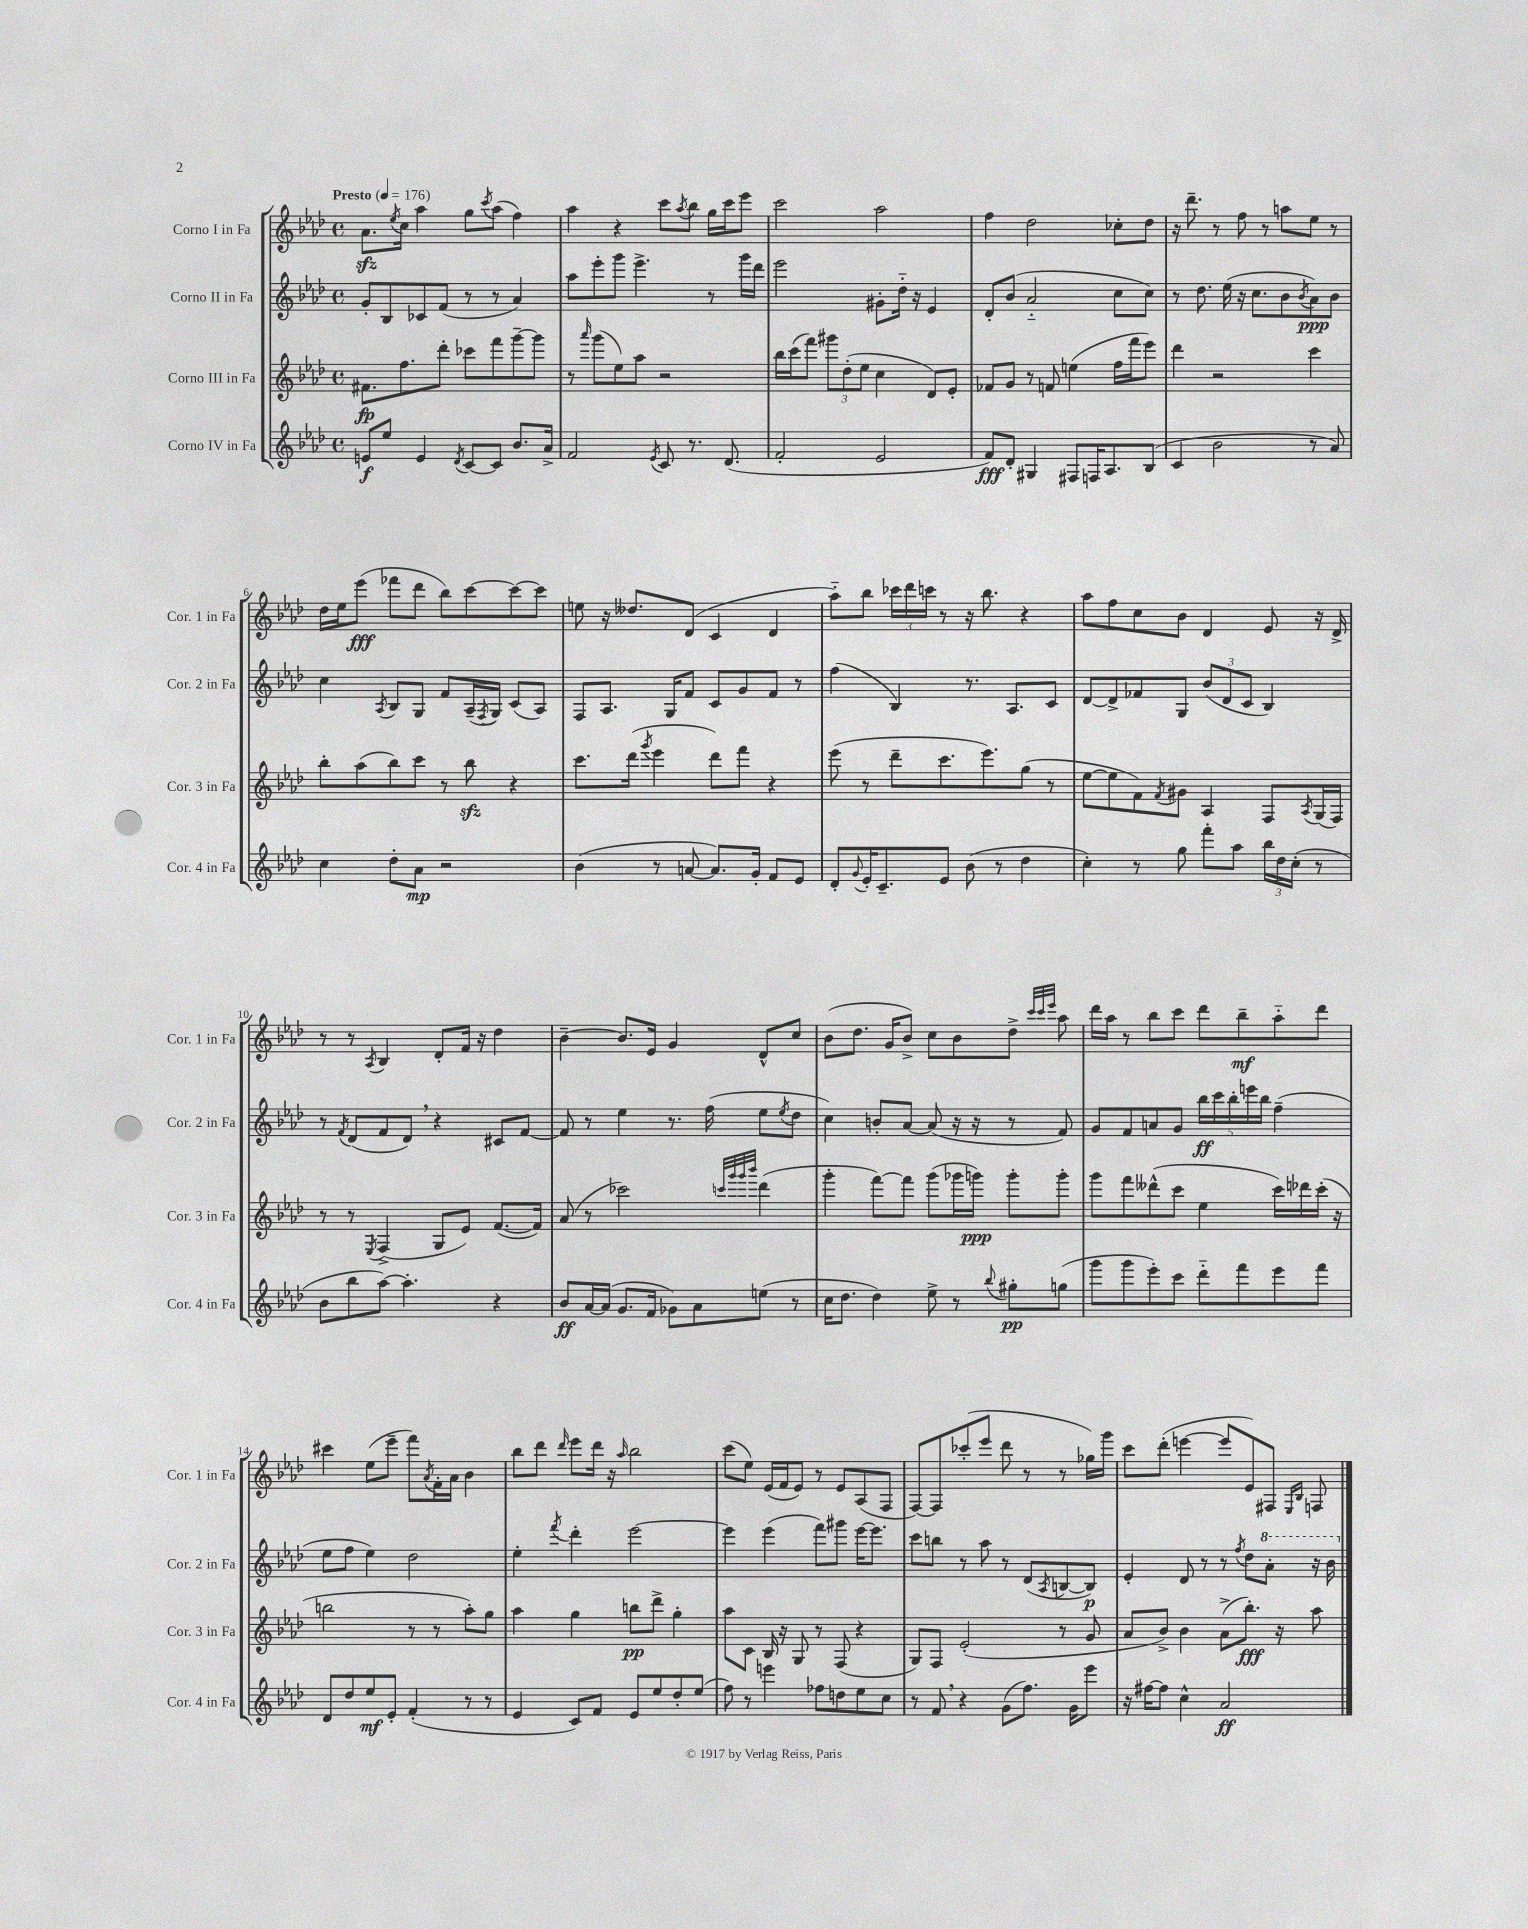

**kern	**dynam	**kern	**dynam	**kern	**dynam	**kern	**dynam
*part4	*part4	*part3	*part3	*part2	*part2	*part1	*part1
*staff4	*staff4	*staff3	*staff3	*staff2	*staff2	*staff1	*staff1
*I"Corno IV in Fa	*	*I"Corno III in Fa	*	*I"Corno II in Fa	*	*I"Corno I in Fa	*
*I'Cor. 4 in Fa	*	*I'Cor. 3 in Fa	*	*I'Cor. 2 in Fa	*	*I'Cor. 1 in Fa	*
*clefG2	*	*clefG2	*	*clefG2	*	*clefG2	*
*k[b-e-a-d-]	*	*k[b-e-a-d-]	*	*k[b-e-a-d-]	*	*k[b-e-a-d-]	*
*M4/4	*	*M4/4	*	*M4/4	*	*M4/4	*
*met(c)	*	*met(c)	*	*met(c)	*	*met(c)	*
*MM176	*	*MM176	*	*MM176	*	*MM176	*
=1	=1	=1	=1	=1	=1	=1	=1
!	!	!	!	!	!	!LO:TX:a:B:t=Presto	!
8en/L	f	8.f#X\L	fp	8g'/L	.	8.a-zz\L	.
8ee-/J	.	.	.	8B-/	.	.	.
.	.	.	.	.	.	8qee-/	.
.	.	8.ff\	.	.	.	16cc\Jk	.
4e/	.	.	.	8c-X/	.	4aa-\	.
.	.	8ddd-'\J	.	(8f/J	.	.	.
8qd-/	.	.	.	.	.	.	.
[8c/L	.	8ccc-X\L	.	8r	.	8gg\L	.
.	.	.	.	.	.	8qccc/	.
8c/J]	.	8fff\	.	8r	.	(8aa-\J	.
8.b-/L	.	[8ggg~\	.	4a-/)	.	4ff\)	.
.	.	8ggg\J]	.	.	.	.	.
16a-^/Jk	.	.	.	.	.	.	.
=2	=2	=2	=2	=2	=2	=2	=2
2f/	.	8r	.	8aa-\L	.	4aa-\	.
.	.	16qqaaa-/	.	.	.	.	.
.	.	(8ggg\L	.	8eee-'\	.	.	.
.	.	8ee-\)	.	8ggg\J	.	4r	.
.	.	8aa-\J	.	4.eee-^\	.	.	.
8qe-/	.	.	.	.	.	.	.
8c/	.	2r	.	.	.	8ccc\L	.
.	.	.	.	.	.	8qaa-/	.
8.r	.	.	.	.	.	8bb-\J	.
.	.	.	.	8r	.	16gg\LL	.
(8.d-/	.	.	.	.	.	16ccc\J	.
.	.	.	.	16ggg\LL	.	8eee-\J	.
.	.	.	.	16ddd-\JJ	.	.	.
=3	=3	=3	=3	=3	=3	=3	=3
2f'/	.	16bb-\LL	.	2eee-\	.	2ccc\	.
.	.	(16ccc\J	.	.	.	.	.
.	.	8fff\J)	.	.	.	.	.
.	.	12ggg#X\L	.	.	.	.	.
.	.	(12dd-'\	.	.	.	.	.
.	.	12ee-\J	.	.	.	.	.
2e-/	.	4cc\	.	8g#X'\L	.	2aa-\	.
.	.	.	.	16dd-\Jk	.	.	.
.	.	.	.	16r	.	.	.
.	.	8d-/L)	.	4e-/	.	.	.
.	.	8e-'/J	.	.	.	.	.
=4	=4	=4	=4	=4	=4	=4	=4
8f/L)	fff	8f-X/L	.	8d-'/L	.	4ff\	.
8d-'/J	.	8g/J	.	(8b-/J	.	.	.
4G#X/	.	8r	.	2a-/	.	2dd-\	.
.	.	8fn/	.	.	.	.	.
8F#X/L	.	(4een\	.	.	.	.	.
16Fn/K	.	.	.	.	.	.	.
8.A-/	.	.	.	.	.	.	.
.	.	16ff\LL	.	8cc\L	.	8cc-X'\L	.
.	.	16fff\J	.	.	.	.	.
(8B-/J	.	8eee-\J)	.	8cc\J)	.	8dd-\J	.
=5	=5	=5	=5	=5	=5	=5	=5
4c/	.	4ddd-\	.	8r	.	16r	.
.	.	.	.	.	.	8.ddd-~\	.
.	.	.	.	8.dd-\	.	.	.
2b-\	.	2r	.	.	.	8r	.
.	.	.	.	(16ee-\	.	.	.
.	.	.	.	16r	.	8ff\	.
.	.	.	.	8.cc\L	.	.	.
.	.	.	.	.	.	8r	.
.	.	.	.	8b-\	.	8aan\L	.
.	.	.	.	8qb-/	.	.	.
8r	.	4ccc\	.	8a-\)	ppp	8ee-\J	.
8a-/)	.	.	.	8b-\J	.	8r	.
!!LO:LB:g=z
=6	=6	=6	=6	=6	=6	=6	=6
4cc\	.	8bb-'\L	.	4cc\	.	16dd-\LL	.
.	.	.	.	.	.	16ee-\J	.
.	.	(8aa-\	.	.	.	(8eee-\J	fff
.	.	.	.	8qA-/	.	.	.
8dd-'\L	.	8bb-\)	.	8B-/L	.	8fff-X\L	.
8a-\J	mp	8ccc\J	.	8G/J	.	8ddd-\J	.
2r	.	8r	.	8f/L	.	8bb-\L)	.
.	.	8bb-zz\	.	(16A-~/L	.	[8ccc\	.
.	.	.	.	8qF/	.	.	.
.	.	.	.	16G/JJ)	.	.	.
.	.	4r	.	(8c/L	.	8ccc\_	.
.	.	.	.	8A-/J)	.	8ccc\J]	.
=7	=7	=7	=7	=7	=7	=7	=7
(4b-\	.	8.ccc\L	.	8F/L	.	8een\	.
.	.	.	.	8.A-/J	.	16r	.
.	.	(16ddd-\Jk	.	.	.	8.dd--X/L	.
.	.	8qggg/	.	.	.	.	.
8r	.	4eee-\	.	.	.	.	.
.	.	.	.	16G/KL	.	.	.
[8an/	.	.	.	8f/J	.	(8d-/J	.
8.a/L])	.	8ddd-\L)	.	8c/L	.	4c/	.
.	.	8fff\J	.	8g/	.	.	.
16g'/Jk	.	.	.	.	.	.	.
8f/L	.	4r	.	8f/J	.	4d-/	.
8e-/J	.	.	.	8r	.	.	.
=8	=8	=8	=8	=8	=8	=8	=8
8d-'/L	.	(8eee-\	.	(4ff\	.	8aa-\L)	.
8qqg/	.	.	.	.	.	.	.
16e-'/K	.	8r	.	.	.	8bb-\J	.
8.c~/	.	.	.	.	.	.	.
.	.	8ddd-~\L	.	4B-/)	.	24ccc-X\LL	.
.	.	.	.	.	.	24ddd-\	.
.	.	.	.	.	.	24cccn\JJ	.
8e-/J	.	8.ccc\	.	.	.	8r	.
(8b-\	.	.	.	8.r	.	16r	.
.	.	8.eee-\)	.	.	.	8.bb-\	.
8r	.	.	.	.	.	.	.
.	.	.	.	8.A-/L	.	.	.
4dd-\	.	(8gg\J	.	.	.	4r	.
.	.	8r	.	8c/J	.	.	.
=9	=9	=9	=9	=9	=9	=9	=9
4cc'\)	.	[8ee-\L	.	[8d-/L	.	8aa-\L	.
.	.	8ee-\]	.	8d-^/]	.	8ff\	.
8r	.	8f\)	.	8f-X/	.	8cc\	.
.	.	8qf/	.	.	.	.	.
8gg\	.	8g#X\J	.	8G/J	.	8b-\J	.
8fff'\L	.	4A-/	.	(12b-/L	.	4d-/	.
.	.	.	.	12d-/	.	.	.
8aa-\J	.	.	.	.	.	.	.
.	.	.	.	12c/J	.	.	.
24bb-\LL	.	8F/L	.	4B-/)	.	8e-/	.
24dd-\	.	.	.	.	.	.	.
(24cc'\JJ	.	.	.	.	.	.	.
.	.	8qA-/	.	.	.	.	.
8r	.	(16G/L	.	.	.	16r	.
.	.	16F/JJ)	.	.	.	16d-^/	.
!!LO:LB:g=z
=10	=10	=10	=10	=10	=10	=10	=10
8b-\L	.	8r	.	8r	.	8r	.
.	.	.	.	8qf/	.	.	.
8bb-\	.	8r	.	(8d-/L	.	8r	.
.	.	8qE-/	.	.	.	8qA-/	.
[8aa-\J)	.	(4F^/	.	8f/	.	4B-/	.
4.aa-'\]	.	.	.	8d-,/J)	.	.	.
.	.	8G/L	.	4r	.	8d-'/L	.
.	.	8e-/J)	.	.	.	16f/Jk	.
.	.	.	.	.	.	16r	.
4r	.	([8.f/L	.	8c#X/L	.	4dd-\	.
.	.	.	.	[8f/J	.	.	.
.	.	16f/Jk])	.	.	.	.	.
=11	=11	=11	=11	=11	=11	=11	=11
8b-/L	ff	(8a-/	.	8f/]	.	[4b-~\	.
[16a-/L	.	8r	.	8r	.	.	.
(16a-/JJ]	.	.	.	.	.	.	.
8.g/L	.	2ccc-X\)	.	4ee-\	.	8.b-/L]	.
16f/Jk	.	.	.	.	.	16e-/Jk	.
8g-X\L)	.	.	.	8.r	.	4g/	.
8a-\	.	.	.	.	.	.	.
.	.	.	.	(16ff\	.	.	.
.	.	32qqcccn/LLL	.	.	.	.	.
.	.	32qqggg/	.	.	.	.	.
.	.	32qqggg/	.	.	.	.	.
.	.	32qqbbb-/JJJ	.	.	.	.	.
(8een\J	.	(4ddd-\	.	8ee-\L	.	8d-^^/L	.
.	.	.	.	8qee-/	.	.	.
8r	.	.	.	8dd-\J	.	8cc/J	.
=12	=12	=12	=12	=12	=12	=12	=12
16cc\KL	.	4ggg'\	.	4cc\)	.	(8b-\L	.
8.dd-\J	.	.	.	.	.	.	.
.	.	.	.	.	.	8.dd-\J	.
4dd-\)	.	[8fff\L)	.	8bn'/L	.	.	.
.	.	.	.	.	.	16g/KL	.
.	.	8fff\J]	.	[8a-/J	.	8b-^/J)	.
8ee-^\	.	(8ggg\L	.	(8a-/]	.	8cc\L	.
8r	.	16ggg-X\L	.	16r	.	8b-\	.
.	.	16gggn\JJ)	ppp	16r	.	.	.
8qqbb-/	.	.	.	.	.	.	.
8gg#X'\L	pp	8ggg'\L	.	8r	.	8dd-^\J	.
.	.	.	.	.	.	32qqccc/LLL	.
.	.	.	.	.	.	32qqccc/	.
.	.	.	.	.	.	32qqeee-/JJJ	.
(8ggn\J	.	8ggg'\J	.	8f/)	.	8aa-\	.
=13	=13	=13	=13	=13	=13	=13	=13
8ggg\L	.	8ggg\L	.	8g/L	.	16ddd-\LL	.
.	.	.	.	.	.	16aa-\JJ	.
8ggg\	.	8fff\	.	8f/	.	8r	.
8eee-'\)	.	(8ddd--X^^\	.	8an/	.	8bb-\L	.
8ccc\J	.	8ccc\J	.	8g/J	.	8ccc\J	.
8ddd-\L	.	4ee-\	.	20bb-\LL	ff	8ddd-\L	.
.	.	.	.	20ccc\	.	.	.
.	.	.	.	20bb-'\	.	.	.
8fff\	.	.	.	.	.	8bb-~\	mf
.	.	.	.	20eeen\	.	.	.
.	.	.	.	20bb-\JJ	.	.	.
8eee-\	.	16ccc\LL)	.	(4ff~\	.	8aa-\	.
.	.	16ddd-X\	.	.	.	.	.
8fff\J	.	(16ccc'\JJ	.	.	.	8ddd-\J	.
.	.	16r	.	.	.	.	.
!!LO:LB:g=z
=14	=14	=14	=14	=14	=14	=14	=14
8d-/L	.	2bbn\	.	8ee-\L	.	4ccc#X\	.
8dd-/	.	.	.	8ff\J	.	.	.
8ee-/	mf	.	.	4ee-\)	.	(8ee-\L	.
8e-'/J	.	.	.	.	.	8eee-~\J	.
(4f'/	.	8r	.	2dd-\	.	8fff\L)	.
.	.	.	.	.	.	8qa-/	.
.	.	8r	.	.	.	16f'\L	.
.	.	.	.	.	.	16a-\JJ	.
8r	.	8aa-'\L)	.	.	.	4b-\	.
8r	.	8gg\J	.	.	.	.	.
=15	=15	=15	=15	=15	=15	=15	=15
4e-/	.	4aa-\	.	4ee-'\	.	8bb-\L	.
.	.	.	.	.	.	8ddd-\J	.
.	.	.	.	8qfff/	.	16qqddd-/	.
8c/L)	.	4gg\	.	4ddd-'\	.	8eee-\L	.
8f/J	.	.	.	.	.	16ddd-\Jk	.
.	.	.	.	.	.	16r	.
.	.	.	.	.	.	16qqaa-/	.
8e-/L	.	8bbn\L	pp	[2eee-\	.	2bb-\	.
8ee-/	.	8ddd-^\J	.	.	.	.	.
8dd-'/	.	4gg'\	.	.	.	.	.
(8ee-/J	.	.	.	.	.	.	.
=16	=16	=16	=16	=16	=16	=16	=16
8ff\)	.	8aa-\L	.	4eee-\]	.	(8ccc\L	.
8r	.	8c\J	.	.	.	8ee-\J)	.
4eeen\	.	16B-/	.	(4eee-\	.	(16e-/LL	.
.	.	16r	.	.	.	16f/J	.
.	.	8G/	.	.	.	8e-/J)	.
8ff-X\L	.	8r	.	8fff\L)	.	8r	.
8ddn\	.	(8F/	.	8ggg#X\J	.	8e-/L	.
8ee-\	.	4r	.	[16eee-\KL	.	(8A-/	.
.	.	.	.	8.eee-\J]	.	.	.
8cc\J	.	.	.	.	.	8F/J	.
=17	=17	=17	=17	=17	=17	=17	=17
8r	.	8G/L)	.	8ccc\L	.	[8F/L)	.
8f,/	.	8F/J	.	8bbn\J	.	8F/]	.
4r	.	(2e-'/	.	8r	.	(8ccc-X'/	.
.	.	.	.	8aa-\	.	8eee-/J	.
(8g\L	.	.	.	8r	.	8ddd-\	.
8.ff\J)	.	.	.	(8d-/L	.	8r	.
.	.	.	.	8qA-/	.	.	.
.	.	8r	.	[8Bn/	.	8r	.
16g\KL	.	.	.	.	.	.	.
8eee-\J	.	8g/	.	8B/J])	p	16gg-X\LL)	.
.	.	.	.	.	.	16ggg\JJ	.
=18	=18	=18	=18	=18	=18	=18	=18
16r	.	8a-/L	.	4e-'/	.	8ccc\L	.
[16ff#X\KL	.	.	.	.	.	.	.
8ff#\J]	.	8b-^/J)	.	.	.	(8ddd-'\J	.
4cc^^\	.	4b-\	.	8d-/	.	[4eeen\	.
.	.	.	.	8r	.	.	.
2a-/	ff	(8a-^\L	.	8r	.	8eee/L]	.
.	.	.	.	8qff/	.	.	.
.	.	8.bb-'\J)	fff	8dd-\L	.	8e-/)	.
*	*	*	*	*8va	*	*	*
.	.	.	.	8aa-'\J	.	8F#X/J	.
.	.	16r	.	.	.	.	.
.	.	.	.	.	.	16qqE-/LL	.
.	.	.	.	.	.	16qqB-/JJ	.
.	.	8aa-\	.	16r	.	8Fn/	.
.	.	.	.	16bb-\	.	.	.
*	*	*	*	*X8va	*	*	*
==	==	==	==	==	==	==	==
*-	*-	*-	*-	*-	*-	*-	*-
